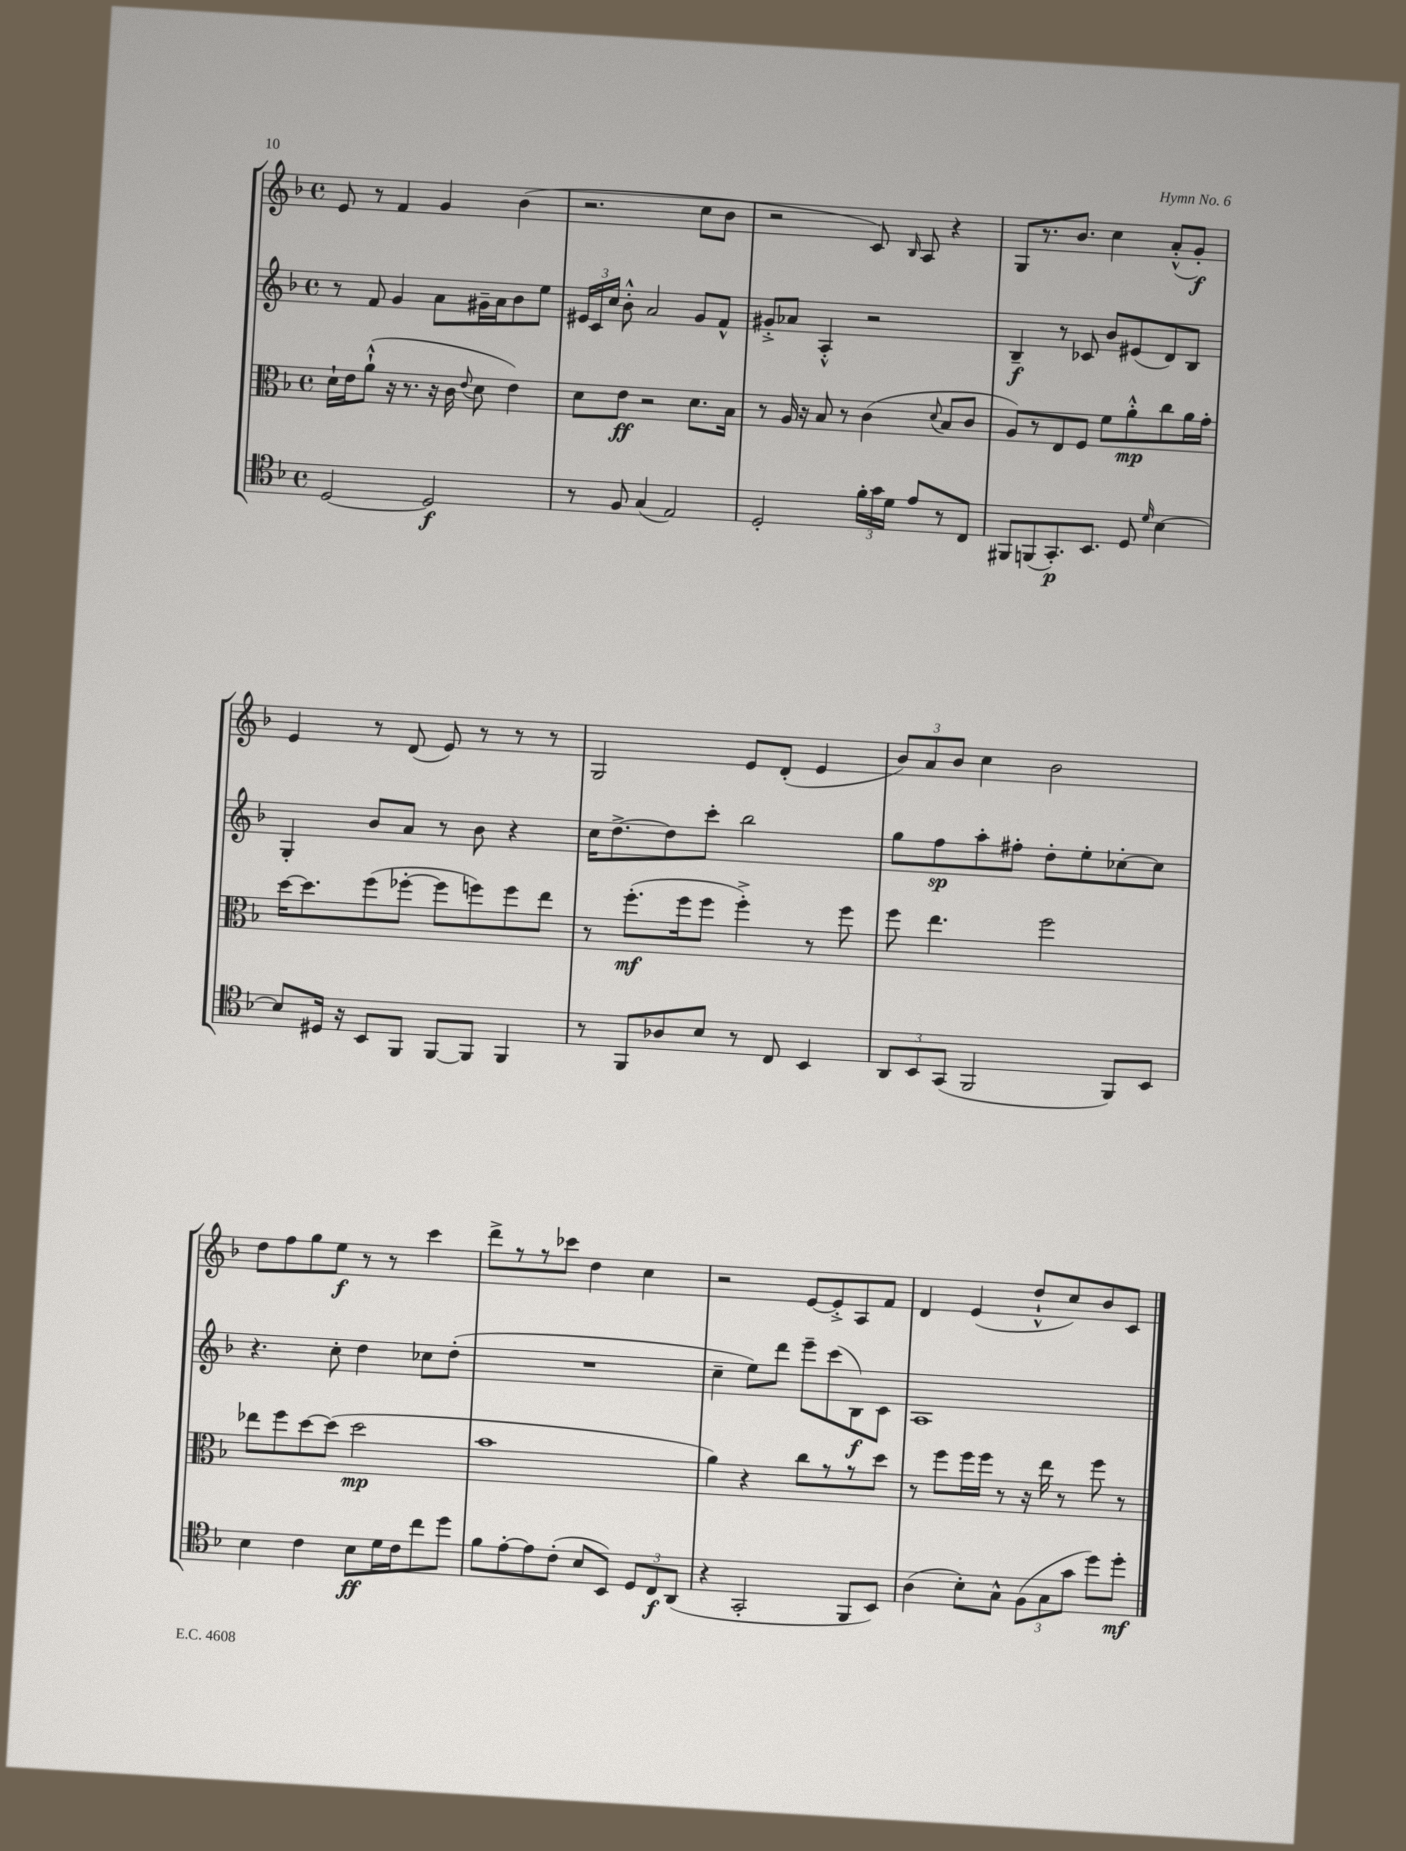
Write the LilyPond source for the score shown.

<<
\new StaffGroup <<
\new Staff = "s0" {
    \clef treble \key f \major \defaultTimeSignature \time 4/4
    \autoBeamOff e'8 r8 f'4 g'4 bes'4( |
    r2. c''8[ bes'8] |
    r2 c'8) \grace { bes16 } a8 r4 |
    g8[ r8. bes'8.] c''4 a'8[-.-^( g'8]-.\f) |
    e'4 r8 d'8( e'8) r8 r8 r8 |
    g2 e'8[ d'8]-.( e'4 |
    \tuplet 3/2 { bes'8[) a'8 bes'8] } c''4 bes'2 |
    d''8[ f''8 g''8 e''8]\f r8 r8 c'''4 |
    d'''8[-> r8 r8 ces'''8] d''4 c''4 |
    r2 e'8[~ e'8-.-> a8 f'8] |
    d'4 e'4( d''8[-!-^ c''8) bes'8 c'8] \bar "|." |
}
\new Staff = "s1" {
    \clef treble \key f \major \defaultTimeSignature \time 4/4
    \autoBeamOff r8 f'8 g'4 a'8[ gis'16-- a'16 bes'8 e''8] |
    \tuplet 3/2 { eis'16[ c'16 c''16] } bes'8-.-^ a'2 g'8[ f'8]-^ |
    gis'8[-.-> aes'8] a4-.-^ r2 |
    bes4--\f r8 ces'8 bes'8[ eis'8( d'8) bes8] |
    g4-. bes'8[ a'8] r8 bes'8 r4 |
    c''16[ d''8.~-> d''8 c'''8]-. bes''2 |
    g''8[ f''8\sp a''8-. fis''8]-. d''8[-. e''8-. ces''8~-. ces''8] |
    r4. c''8-. d''4 ces''8[ d''8]-.( |
    R1 |
    c''4-- e''8[) d'''8] e'''8[-- c'''8( bes8\f) c'8] |
    a1 \bar "|." |
}
\new Staff = "s2" {
    \clef alto \key f \major \defaultTimeSignature \time 4/4
    \autoBeamOff d'16[-! e'16 a'8]-!-^( r16 r8. r16 c'16 \appoggiatura { e'8 } d'8 e'4) |
    d'8[ e'8]\ff r2 d'8.[ bes16] |
    r8 a16 r16 bes8 r8 c'4( \appoggiatura { d'8 } bes8[ c'8] |
    a8[) r8 e8 f8] f'8[ a'8-.-^\mp c''8 a'16 g'16]-. |
    d''16[~ d''8. f''8( fes''8]~-. fes''8[ f''8) f''8 e''8] |
    r8 f''8.[-.\mf( f''16 f''8] f''4-.->) r8 f''8 |
    f''8 e''4. f''2 |
    ees''8[ f''8 d''8~ d''8]( d''2\mp |
    bes'1 |
    a'4) r4 c''8[ r8 r8 d''8] |
    r8 f''8[ f''16 f''16] r8 r16 e''16 r8 f''8 r8 \bar "|." |
}
\new Staff = "s3" {
    \clef tenor \key f \major \defaultTimeSignature \time 4/4
    \autoBeamOff d2~ d2\f |
    r8 f8 g4( e2) |
    d2-. \tuplet 3/2 { f'16[-. g'16 d'16] } e'8[ r8 c8] |
    fis,8[ f,8( g,8.-.\p) bes,8.] d8 \grace { d'16 } bes4~ |
    bes8[ dis16] r16 bes,8[ f,8] f,8[~ f,8] f,4 |
    r8 f,8[ aes8 bes8] r8 c8 bes,4 |
    \tuplet 3/2 { a,8[ bes,8 g,8]( } f,2 f,8[) bes,8] |
    bes4 c'4 bes8[\ff d'16 c'16 c''8 d''8] |
    f'8[ e'8~-. e'8 c'8]-.( bes8[ bes,8]) \tuplet 3/2 { d8[ c8\f a,8]( } |
    r4 g,2-. f,8[ bes,8]) |
    a4( bes8[-.) g8]-^ \tuplet 3/2 { f8[( g8 g'8] } d''8[) d''8]-.\mf \bar "|." |
}
>>
>>
\layout { \context { \Score \remove "Bar_number_engraver" } }
